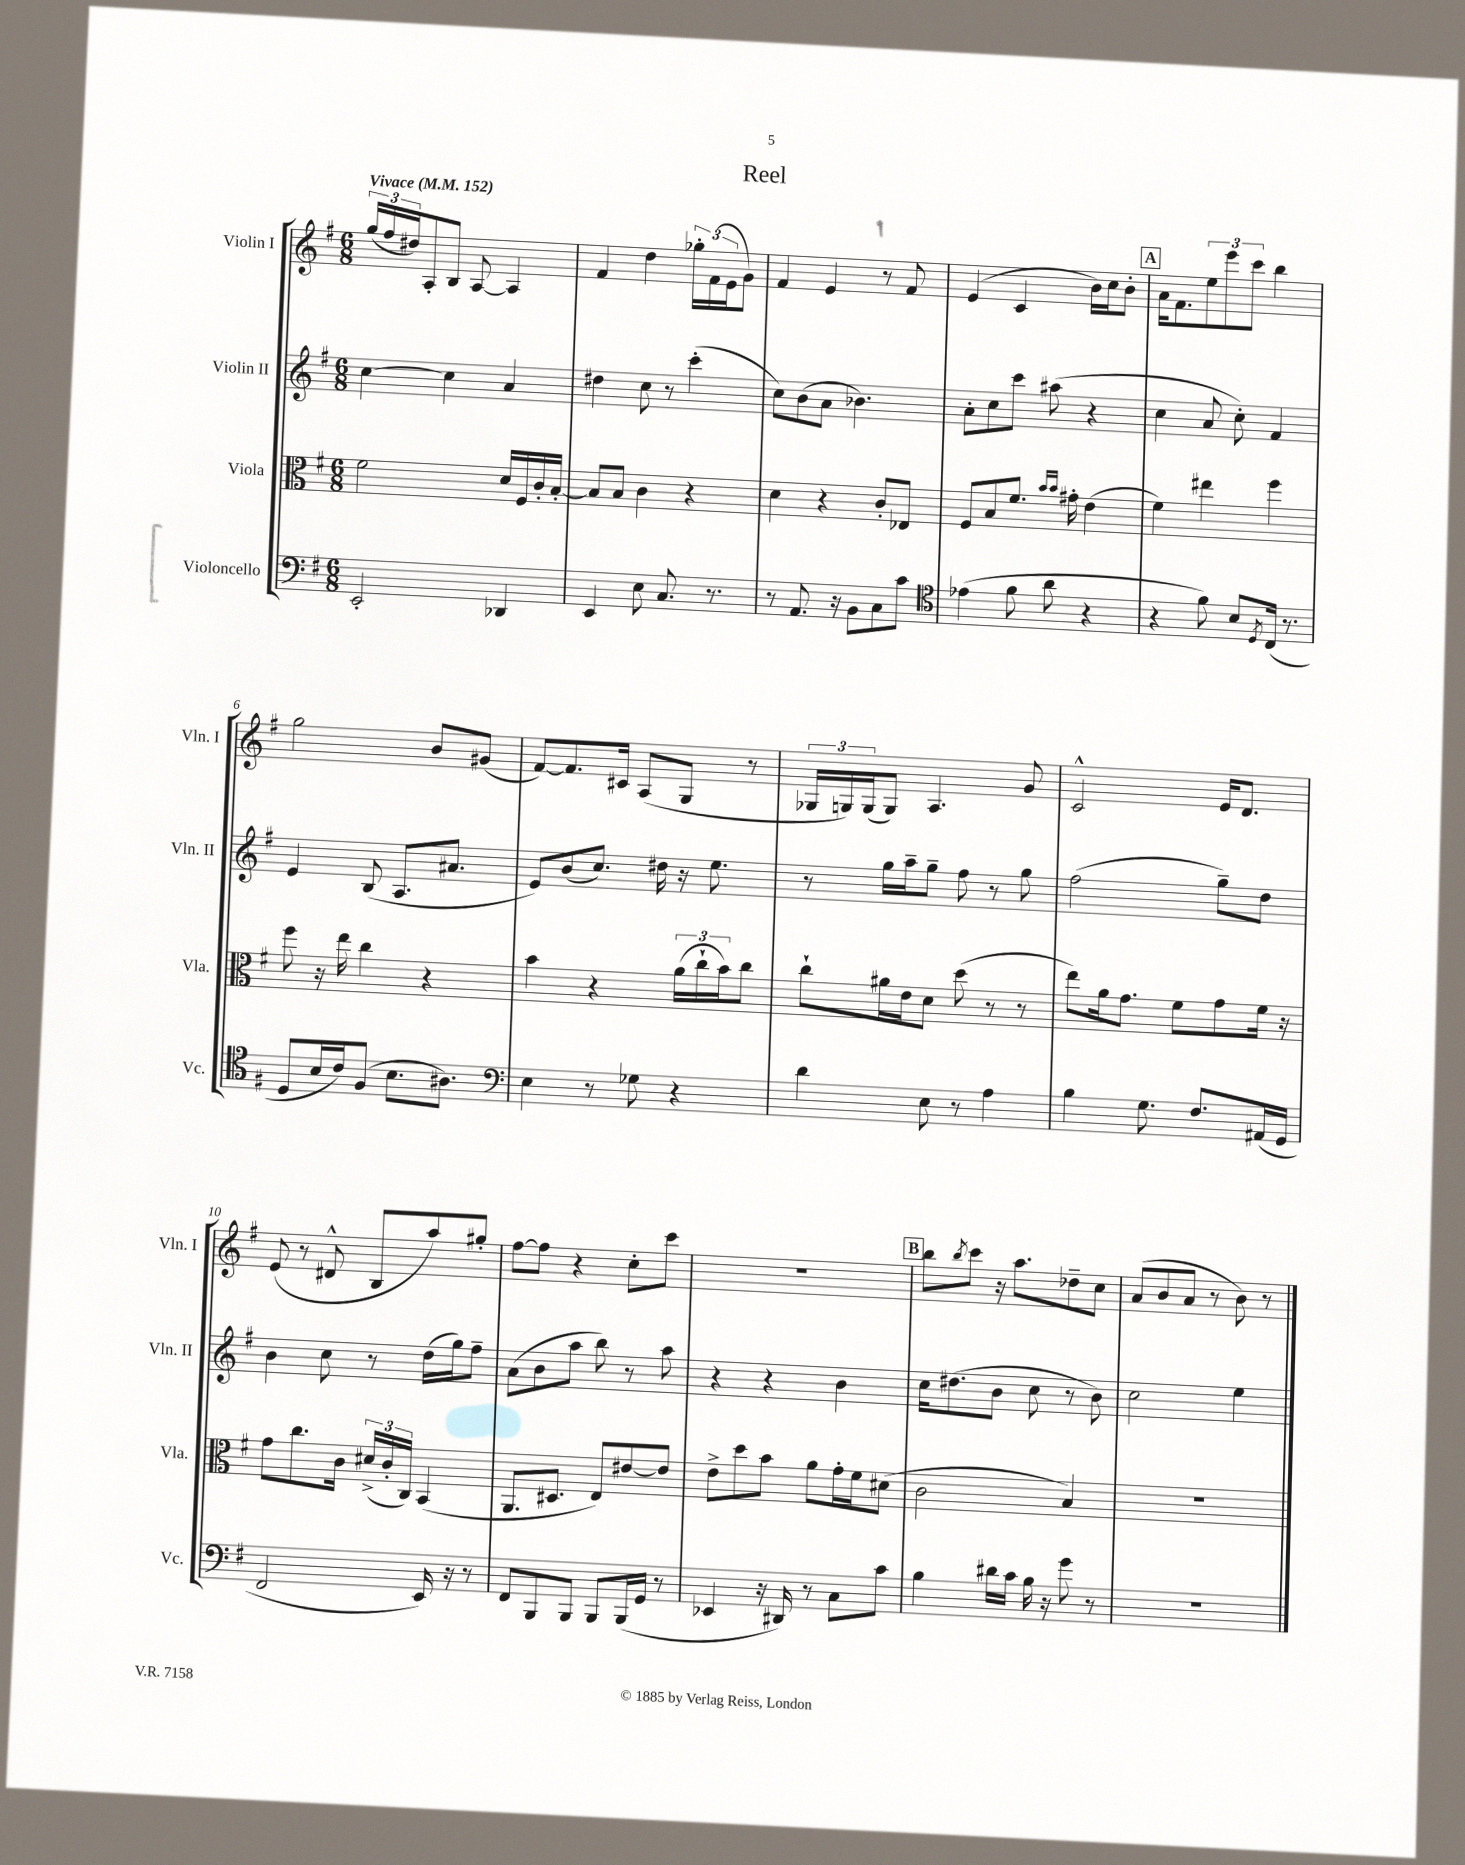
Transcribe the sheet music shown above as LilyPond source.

\header { title = "Reel" }
<<
\new StaffGroup <<
\new Staff = "s0" \with { instrumentName = "Violin I" shortInstrumentName = "Vln. I" } {
    \clef treble \key g \major \numericTimeSignature \time 6/8 \tempo "Vivace" 4 = 152
    \tuplet 3/2 { g''16( fis''16 dis''16) } a8-. b8 a8~ a4 |
    fis'4 d''4 \tuplet 3/2 { ges''16-. fis'16( e'16 } g'8) |
    fis'4 e'4 r8 fis'8 |
    e'4( c'4 b'16) c''16 b'8-. |
    \mark \markup { \box "A" } a'16 fis'8. \tuplet 3/2 { e''8 e'''8 c'''8 } b''4 |
    g''2 b'8 gis'8( |
    fis'8~) fis'8. cis'16 a8( g8 r8 |
    \tuplet 3/2 { ges16 g16) g16( } g8) a4. g'8 |
    c'2-^ e'16 d'8. |
    e'8( r8 dis'8-^ b8 a''8) gis''8-. |
    fis''8~ fis''8 r4 c''8-. c'''8 |
    R2. |
    \mark \markup { \box "B" } b''8 \acciaccatura { b''8 } c'''8 r16 a''8. des''8-- c''8 |
    a'8( b'8 a'8 r8 b'8) r8 \bar "|." |
}
\new Staff = "s1" \with { instrumentName = "Violin II" shortInstrumentName = "Vln. II" } {
    \clef treble \key g \major \numericTimeSignature \time 6/8
    c''4~ c''4 a'4 |
    dis''4 c''8 r8 c'''4-.( |
    c''8) b'8( a'8 bes'4.) |
    a'8-. c''8 c'''8 ais''8( r4 |
    \mark \markup { \box "A" } c''4 a'8 c''8-.) fis'4 |
    e'4 b8( a8. ais'8. |
    e'8) b'8( c''8.) dis''16 r16 e''8. |
    r8 g''16 a''16-- g''8-- fis''8 r8 g''8 |
    fis''2( g''8--) d''8 |
    b'4 c''8 r8 d''16( g''16) fis''8-- |
    a'8( b'8 a''8 b''8) r8 a''8 |
    r4 r4 b'4 |
    \mark \markup { \box "B" } c''16 dis''8.( b'8 c''8 r8 b'8) |
    c''2 e''4 \bar "|." |
}
\new Staff = "s2" \with { instrumentName = "Viola" shortInstrumentName = "Vla." } {
    \clef alto \key g \major \numericTimeSignature \time 6/8
    fis'2 d'16 fis16 c'16-. b16~-. |
    b8 b8 c'4 r4 |
    d'4 r4 c'8-. ees8 |
    fis8 b8 fis'8. \grace { b'16 b'16 } gis'16-. e'4( |
    \mark \markup { \box "A" } fis'4) eis''4 fis''4 |
    fis''8 r16 e''16 c''4 r4 |
    b'4 r4 \tuplet 3/2 { a'16( c''16-! b'16) } c''8 |
    c''8-! ais'16 e'16 d'8 d''8( r8 r8 |
    e''8) a'16 g'8. fis'8 g'8 fis'16 r16 |
    g'8 c''8. c'16 \tuplet 3/2 { dis'16->( c'16-. c16) } b,4( |
    a,8. dis8. e8) eis'8~ eis'8 |
    e'8-> d''8 b'8 a'8 g'16-. fis'16 dis'8( |
    \mark \markup { \box "B" } c'2 b4) |
    R2. \bar "|." |
}
\new Staff = "s3" \with { instrumentName = "Violoncello" shortInstrumentName = "Vc." } {
    \clef bass \key g \major \numericTimeSignature \time 6/8
    e,2-. des,4 |
    e,4 e8 c8. r8. |
    r8 a,8. r16 b,8 c8 c'8 |
    \clef tenor ees'4( fis'8 a'8 r4 |
    \mark \markup { \box "A" } r4 fis'8) b8 \acciaccatura { d8 } c16( r8. |
    d8 b16 c'16) fis8( b8. ais8.) |
    \clef bass e4 r8 ges8 r4 |
    d'4 e8 r8 a4 |
    b4 g8. fis8. ais,16( g,16 |
    fis,2 e,16) r16 r8 |
    fis,8 b,,8 b,,8 b,,8 b,,16( g,16 r8 |
    ees,4 r16 dis,16) r8 c8 c'8 |
    \mark \markup { \box "B" } b4 dis'16 c'16 b16 r16 g'8 r8 |
    R2. \bar "|." |
}
>>
>>
